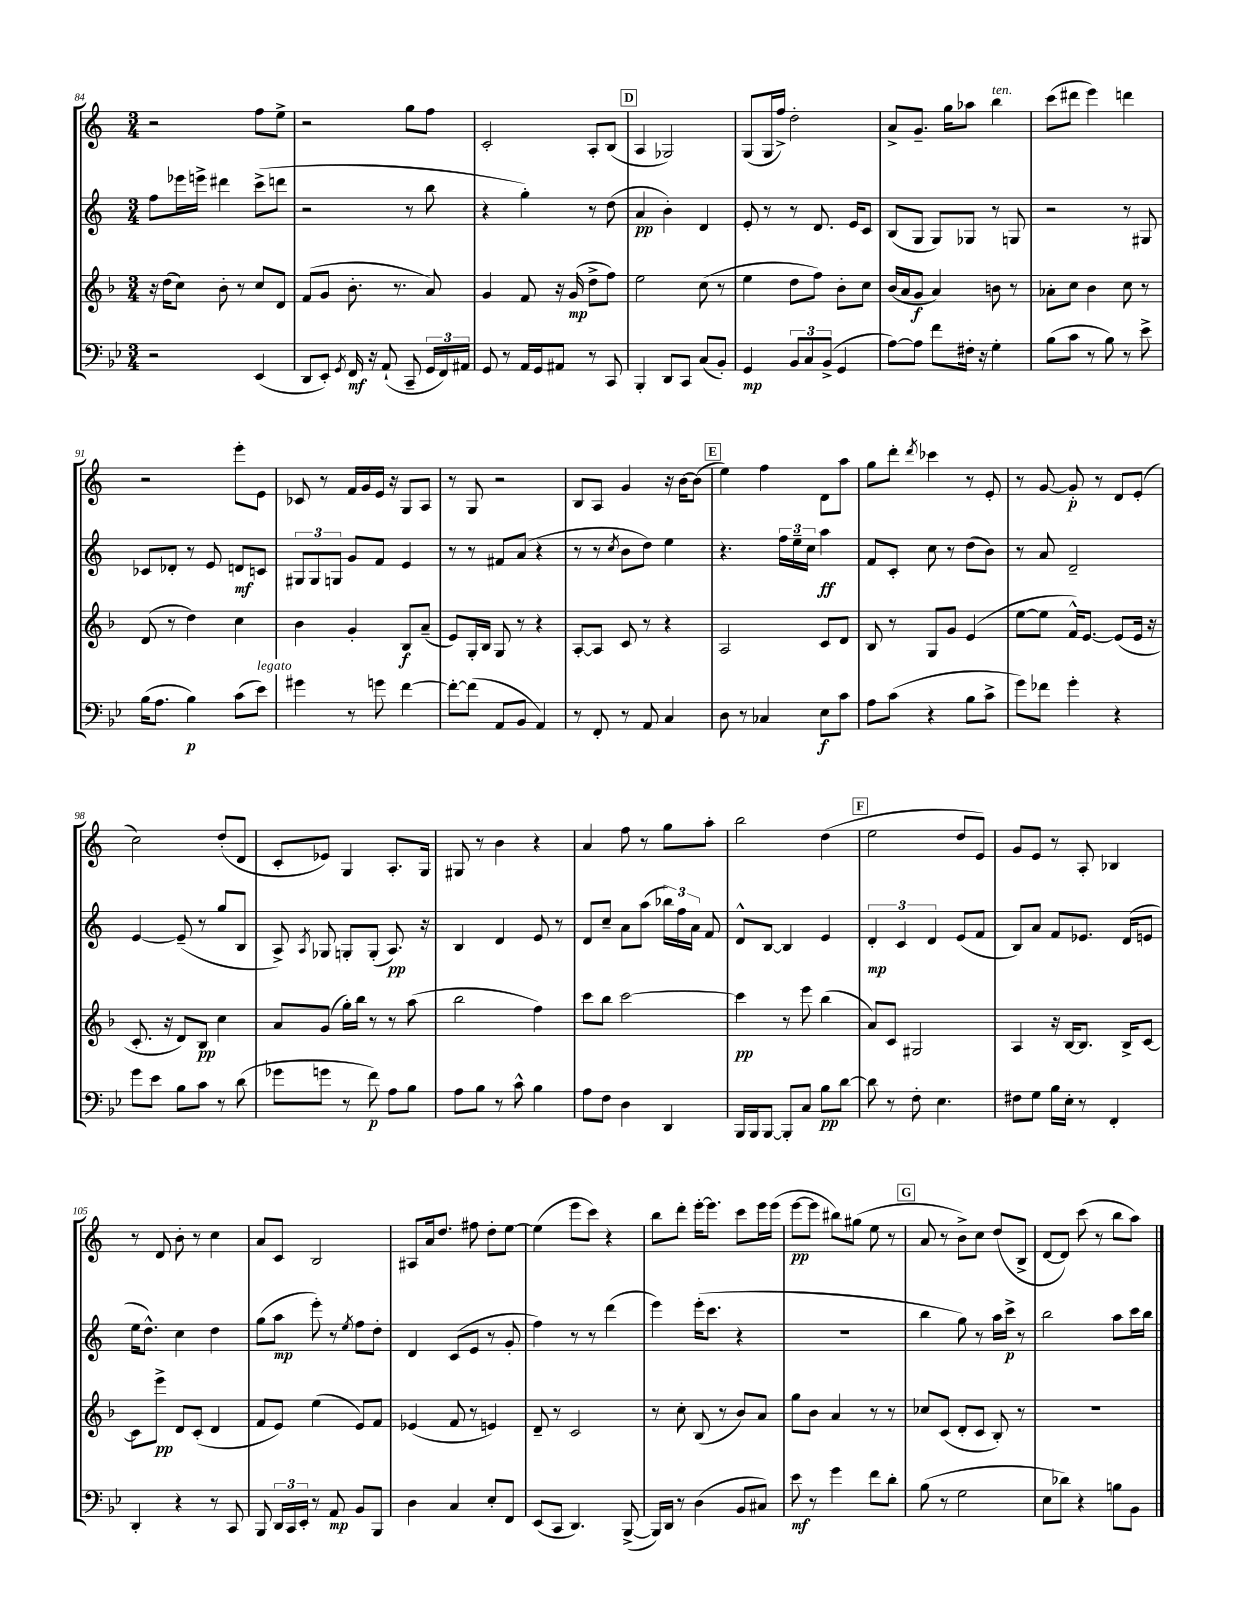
<<
\new StaffGroup <<
\new Staff = "s0" {
    \clef treble \key c \major \numericTimeSignature \time 3/4
    \autoBeamOff r2 f''8[ e''8]-> |
    r2 g''8[ f''8] |
    c'2-. a8[-. b8]( |
    \mark \markup { \box "D" } a4 ges2) |
    g8[( g16 f''16]->) d''2-. |
    a'8[-> g'8.]-- g''16[ aes''8] b''4^\markup { \italic "ten." } |
    c'''8[( dis'''8] e'''4) d'''4 |
    r2 e'''8[-. e'8] |
    ces'8 r8 f'16[ g'16 e'16] r16 g8[ a8] |
    r8 g8 r2 |
    b8[ a8] g'4 r16 b'16[~ b'8]( |
    \mark \markup { \box "E" } e''4) f''4 d'8[ a''8] |
    g''8[ d'''8]-. \acciaccatura { d'''8 } ces'''4 r8 e'8-. |
    r8 g'8~ g'8-.\p r8 d'8[ e'8]-.( |
    c''2) d''8[-.( d'8] |
    c'8[-. ees'8]) g4 a8.[-. g16] |
    gis8 r8 b'4 r4 |
    a'4 f''8 r8 g''8[ a''8]-. |
    b''2 d''4( |
    \mark \markup { \box "F" } e''2 d''8[ e'8]) |
    g'8[ e'8] r8 a8-. bes4 |
    r8 d'8 b'8-. r8 c''4 |
    a'8[ c'8] b2 |
    ais8[ a'16 d''8.] fis''8 d''8[-. e''8]~ |
    e''4( e'''8[ c'''8]) r4 |
    b''8[ d'''8]-. e'''16[~-. e'''8.] c'''8[ e'''16 e'''16]( |
    e'''8[~\pp e'''8] bis''8[) gis''8]( e''8 r8 |
    \mark \markup { \box "G" } a'8 r8 b'8[->) c''8] d''8[( b8]-> |
    d'8[~ d'8]) c'''8( r8 b''8[ a''8]) \bar "|." |
}
\new Staff = "s1" {
    \clef treble \key c \major \numericTimeSignature \time 3/4
    \autoBeamOff f''8[ ees'''16 e'''16]-> dis'''4 c'''8[->( d'''8] |
    r2 r8 b''8 |
    r4 g''4-.) r8 d''8( |
    \mark \markup { \box "D" } a'4\pp b'4-.) d'4 |
    e'8-. r8 r8 d'8. e'16[ c'8] |
    b8[( g8] g8[) ges8] r8 g8 |
    r2 r8 gis8 |
    ces'8[ des'8]-. r8 e'8 d'8[\mf c'8] |
    \tuplet 3/2 { gis8[ gis8 g8] } g'8[ f'8] e'4 |
    r8 r8 fis'8[ a'8]( r4 |
    r8 r8 \acciaccatura { c''8 } b'8[ d''8]) e''4 |
    \mark \markup { \box "E" } r4. \tuplet 3/2 { f''16[ e''16-- c''16] } a''4\ff |
    f'8[ c'8]-. c''8 r8 d''8[( b'8]) |
    r8 a'8 d'2-- |
    e'4~ e'8--( r8 g''8[ b8] |
    a8->) \acciaccatura { a8 } ges8 g8[-. g8]-.( a8.\pp) r16 |
    b4 d'4 e'8 r8 |
    d'8[ c''8]-- a'8[ a''8]( \tuplet 3/2 { bes''16[) f''16 a'16] } f'8 |
    d'8[-^ b8]~ b4 e'4 |
    \mark \markup { \box "F" } \tuplet 3/2 { d'4-.\mp c'4 d'4 } e'8[( f'8] |
    b8[) a'8] f'8[ ees'8.] d'16[( e'8] |
    e''16[ d''8.]-^) c''4 d''4 |
    g''8[( a''8]\mp e'''8-.) r8 \acciaccatura { e''8 } f''8[ d''8]-. |
    d'4 c'8[( e'8] r8 g'8-. |
    f''4) r8 r8 d'''4( |
    e'''4) e'''16[-.( c'''8.] r4 |
    R2. |
    \mark \markup { \box "G" } b''4 g''8) r8 a''16[ c'''16]->\p r8 |
    b''2 a''8[ c'''16 b''16] \bar "|." |
}
\new Staff = "s2" {
    \clef treble \key f \major \numericTimeSignature \time 3/4
    \autoBeamOff r16 d''16[( c''8]) bes'8-. r8 c''8[ d'8] |
    f'8[( g'8] bes'8.-. r8. a'8) |
    g'4 f'8 r16 g'16\mp( d''8[-> f''8]) |
    \mark \markup { \box "D" } e''2 c''8( r8 |
    e''4 d''8[ f''8]) bes'8[-. c''8] |
    bes'16[( a'16 g'8]\f a'4) b'8 r8 |
    aes'8[-. c''8] bes'4 c''8 r8 |
    d'8( r8 d''4) c''4 |
    bes'4 g'4-. bes8[\f a'8]--( |
    e'8[) g16-. bes16] g8 r8 r4 |
    a8[~-. a8] c'8 r8 r4 |
    \mark \markup { \box "E" } a2 c'8[ d'8] |
    bes8 r8 g8[ g'8] e'4( |
    e''8[~ e''8] f'16[-^) e'8.]~ e'8[( e'16] r16 |
    c'8.-. r16 d'8[) bes8]\pp c''4 |
    a'8[ g'8]( g''16[-.) bes''16] r8 r8 a''8( |
    bes''2 f''4) |
    c'''8[ bes''8] c'''2~ |
    c'''4\pp r8 e'''8 bes''4( |
    \mark \markup { \box "F" } a'8[) c'8] gis2 |
    a4 r16 bes16[~ bes8.] bes16[-> c'8]~ |
    c'8[ e'''8]->\pp d'8[ c'8]-.( d'4 |
    f'8[ e'8]) e''4( e'8[) f'8] |
    ees'4( f'8 r8 e'4) |
    d'8-- r8 c'2 |
    r8 c''8-. bes8( r8 bes'8[) a'8] |
    g''8[ bes'8] a'4 r8 r8 |
    \mark \markup { \box "G" } ces''8[ c'8]( d'8[-. c'8] bes8-.) r8 |
    r2. \bar "|." |
}
\new Staff = "s3" {
    \clef bass \key bes \major \numericTimeSignature \time 3/4
    \autoBeamOff r2 ees,4( |
    d,8[ ees,8]-.) \acciaccatura { g,8 } f,16\mf r16 a,8-!( c,8-- \tuplet 3/2 { g,16[ f,16) ais,16] } |
    g,8 r8 a,16[ g,16 ais,8] r8 c,8 |
    \mark \markup { \box "D" } bes,,4-. d,8[ c,8] c8[( bes,8]-.) |
    g,4\mp \tuplet 3/2 { bes,8[ c8 bes,8]->( } g,4 |
    a8[~) a8] f'8[ fis16]-. r16 g4-. |
    bes8[( c'8] r8 bes8) r8 ees'8-> |
    bes16[( a8.] bes4\p) c'8[( ees'8]^\markup { \italic "legato" }) |
    gis'4 r8 g'8 f'4~ |
    f'8[~-. f'8]( a,8[ bes,8] a,4) |
    r8 f,8-. r8 a,8 c4 |
    \mark \markup { \box "E" } d8 r8 ces4 ees8[\f c'8] |
    a8[ c'8]( r4 bes8[ c'8]-> |
    g'8[) fes'8] g'4-. r4 |
    g'8[ ees'8] bes8[ c'8] r8 d'8( |
    ges'8[ g'8] r8 f'8\p) a8[ bes8] |
    a8[ bes8] r8 c'8-^ bes4 |
    a8[ f8] d4 d,4 |
    bes,,16[ bes,,16 bes,,8]~ bes,,8[-. c8] bes8[\pp d'8]~ |
    \mark \markup { \box "F" } d'8 r8 f8-. ees4. |
    fis8[ g8] bes16[ ees16]-. r8 f,4-. |
    d,4-. r4 r8 c,8 |
    bes,,8 \tuplet 3/2 { d,16[ c,16 ees,16]-. } r8 a,8\mp bes,8[ bes,,8] |
    d4 c4 ees8[-. f,8] |
    ees,8[( c,8] d,4.) bes,,8~->( |
    bes,,16[) d,16] r8 d4( bes,8[ cis8]) |
    ees'8\mf r8 g'4 f'8[ d'8]-. |
    \mark \markup { \box "G" } bes8( r8 g2 |
    ees8[ des'8]) r4 b8[ bes,8] \bar "|." |
}
>>
>>
\layout { \context { \Score currentBarNumber = #84 } }
